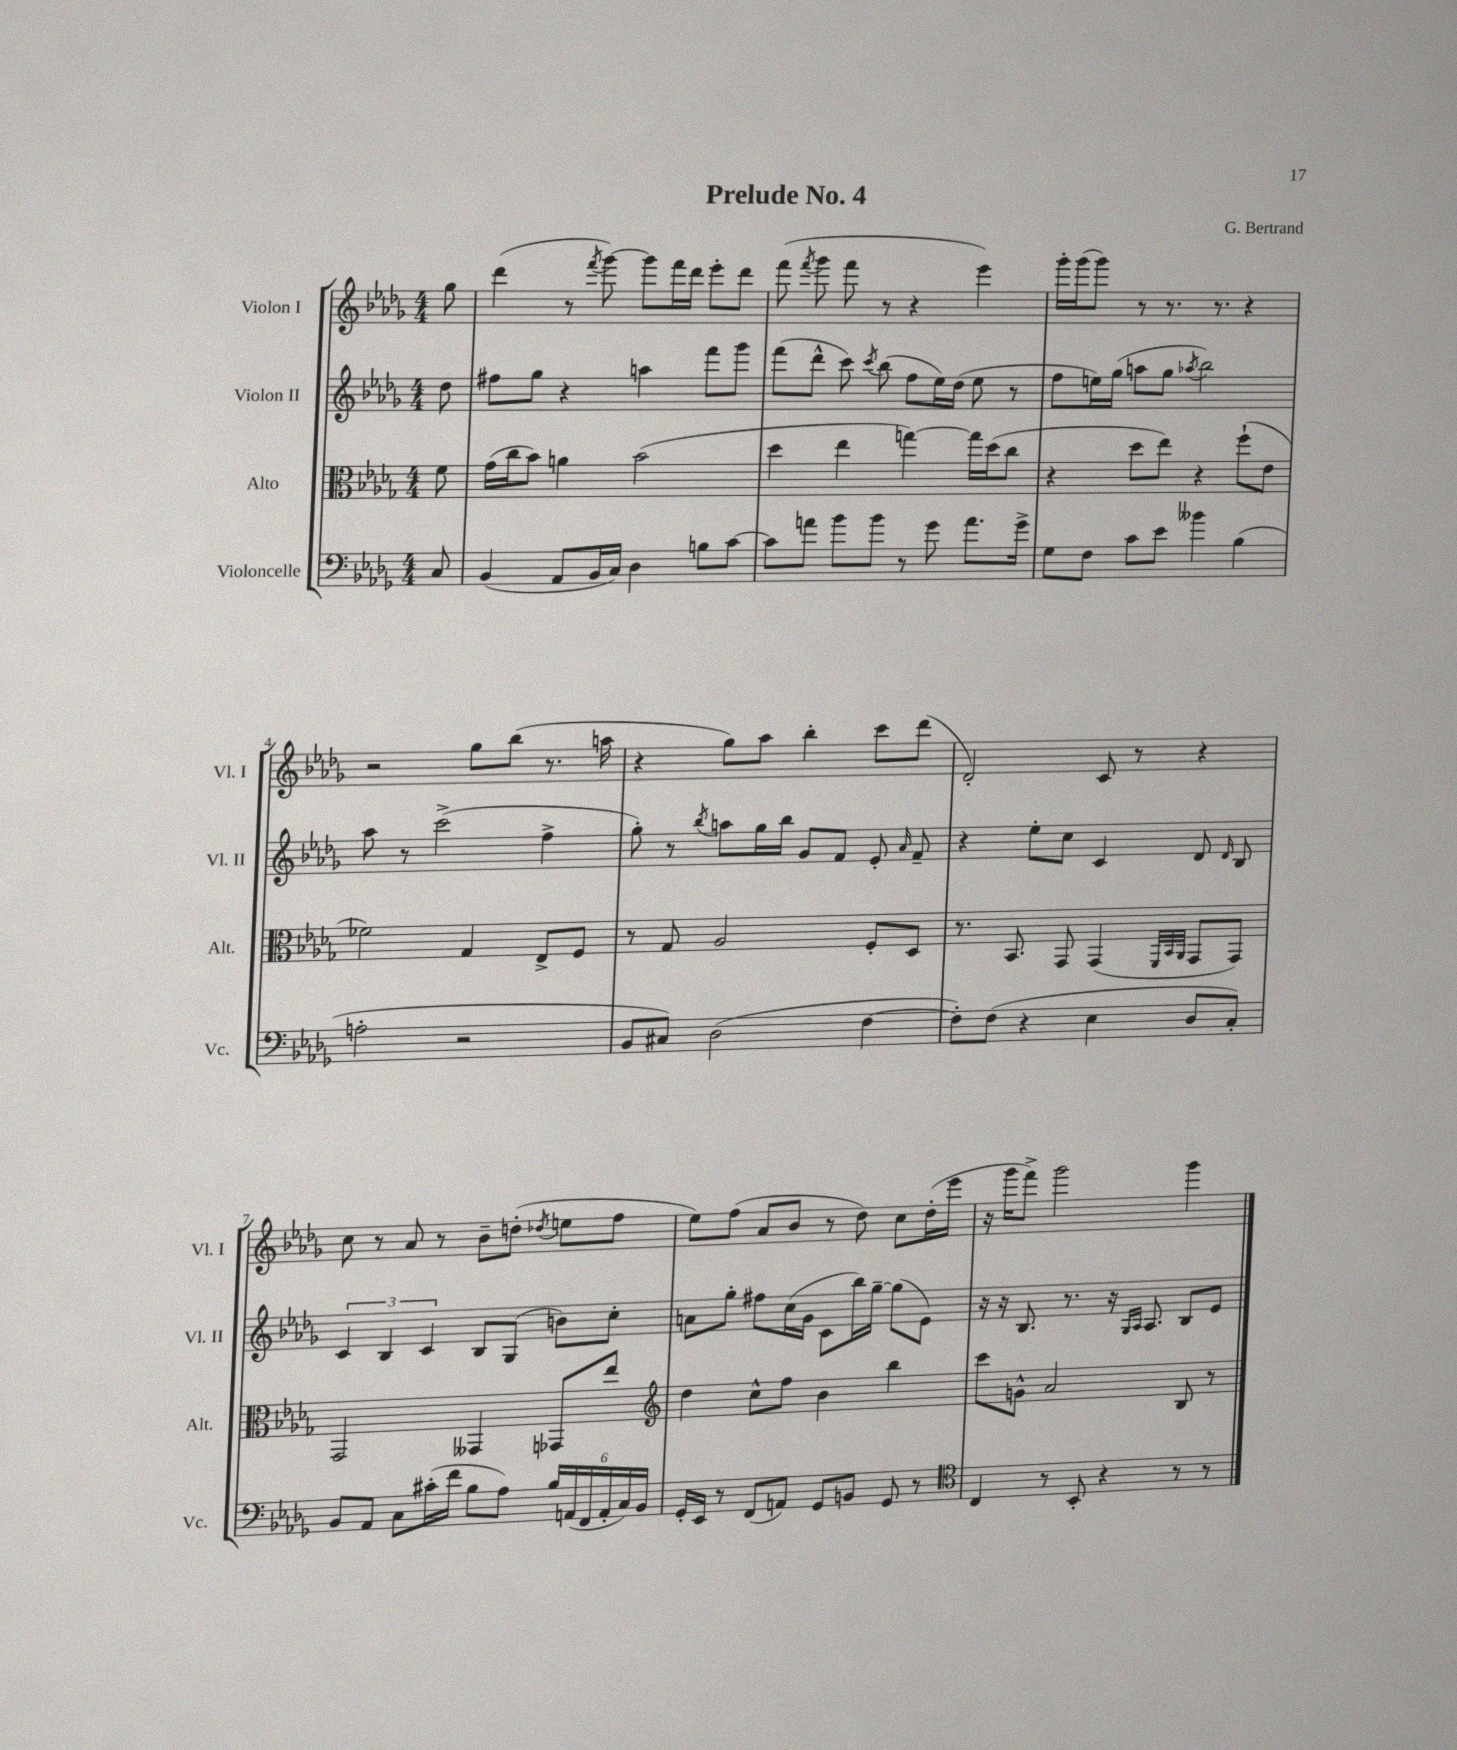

**kern	**kern	**kern	**kern
*staff4	*staff3	*staff2	*staff1
*clefF4	*clefC3	*clefG2	*clefG2
*k[b-e-a-d-g-]	*k[b-e-a-d-g-]	*k[b-e-a-d-g-]	*k[b-e-a-d-g-]
*M4/4	*M4/4	*M4/4	*M4/4
8C/	8f\	8dd-\	8gg-\
=	=	=	=
(4BB-/	(16g-\LL	8ff#\L	(4ddd-\
.	16cc\J	.	.
.	8b-\J)	8gg-\J	.
8AA-/L	4a\	4r	8r
.	.	.	8qfff/
16BB-/L	.	.	[8ggg-\)
16C/JJ)	.	.	.
4D-\	(2b-\	4aa\	8ggg-\]L
.	.	.	16fff\L
.	.	.	16ddd-\JJ
8B\L	.	8fff\L	8eee-'\L
[8c\J	.	8ggg-\J	8ddd-\J
=	=	=	=
8c\]L	4dd-\	(8fff\L	(8fff\
.	.	.	8qfff/
8a\J	.	8ddd-^^\J	8ggg-\
8b-\L	4ee-\	8ccc\)	8fff\
.	.	8qccc/	.
8b-\J	.	(8bb-\	8r
8r	[4gg\)	8ff\L	4r
8g-\	.	16ee-\L)	.
.	.	(16dd-\JJ	.
8.a\L	16gg\]LL	8ee-\	4eee-\)
.	(16dd-\J	.	.
.	8cc\J	8r	.
16g-^\Jk	.	.	.
=	=	=	=
8G-\L	4r	8ff\L	16ggg-'\LL
.	.	.	(16ggg-\J
8F\J	.	16ee\L)	8ggg-\J)
.	.	(16gg-\JJ	.
8c\L	8dd-\L	8aa\L	8r
8e-\J	8ee-\J)	8gg-\J	8.r
.	.	8qaa-/	.
4b--\	4r	2bb-\)	.
.	.	.	8.r
(4B-\	(8ff`\L	.	4r
.	8e-\J	.	.
=	=	=	=
2A'\	2f-\)	8aa-\	2r
.	.	8r	.
.	.	(2ccc^\	.
2r	4G-/	.	8gg-\L
.	.	.	(8bb-\J
.	8E-^/L	4ff^\	8.r
.	8F/J	.	.
.	.	.	16aa\
=	=	=	=
8BB-/L	8r	8gg-'\)	4r
8C#/J)	8G-/	8r	.
.	.	8qbb-/	.
(2D-\	2A-/	8aa\L	8gg-\L)
.	.	16gg-\L	8aa-\J
.	.	16bb-\JJ	.
.	.	8g-/L	4bb-'\
.	.	8f/J	.
[4F\	8F'/L	8e-'/	8ccc\L
.	.	16qqa-/	.
.	8D-/J	8f~/	(8ddd-\J
=	=	=	=
8F'\]L)	8.r	4r	2d-'/)
(8F\J	.	.	.
.	8.BB-/	.	.
4r	.	8ee-'\L	.
.	8GG-/	8cc\J	.
4E-\	(4GG-/	4c/	8c/
.	.	.	8r
.	32qqFF/LLL	.	.
.	32qqBB-/	.	.
.	32qqAA-/JJJ	.	.
8D-/L	8GG-/L	8d-/	4r
.	.	16qqd-/	.
8C'/J)	8GG-/J)	8B-/	.
=	=	=	=
8BB-/L	2GG-/	6c/	8cc\
8AA-/J	.	.	8r
.	.	6B-/	.
8C\L	.	.	8a-/
.	.	6c/	.
(16c#'\L	.	.	8r
16f\JJ	.	.	.
8B-\L	4GG--/	8B-/L	8b-~\L
8A-\J)	.	(8G-/J	(8dd'\J
.	.	.	8qdd-/
24B-/LL	8GG-/L	8b\L)	8ee\L
(24AA/	.	.	.
24FF/	.	.	.
24AA'/	8ee-/J	8cc'\J	8ff\J
24C/)	.	.	.
24BB-/JJ	.	.	.
=	=	=	=
*	*clefG2	*	*
16GG-'/LL	4dd-\	8a\L	8ee-\L)
16EE-/JJ	.	.	.
8r	.	8gg-'\J	(8ff\J
(8FF/L	8cc^^\L	8ff#\L	8a-/L
8AA/J)	8ff\J	(16cc\L	8b-/J
.	.	16g-\JJ	.
8GG-/L	4b-\	8c\L	8r
8BB/J	.	16bb-\L)	8dd-\)
.	.	[16gg-~\JJ	.
8GG-/	4bb-\	(8gg-\]L	8cc\L
8r	.	8e-\J)	(16dd-'\L
.	.	.	16eee-\JJ
=	=	=	=
*clefC4	*	*	*
4C/	8ccc\L	16r	16r
.	.	16r	16ggg-\LK
.	8g^^\J	8.B-/	8fff^\J)
8r	2a-/	.	2ggg-\
.	.	8.r	.
8BB-'/	.	.	.
4r	.	16r	.
.	.	16qqG-/LL	.
.	.	16qqA-/JJ	.
.	.	8.A-/	.
8r	8B-/	8B-/L	4ggg-\
8r	8r	8e-/J	.
==	==	==	==
*-	*-	*-	*-
